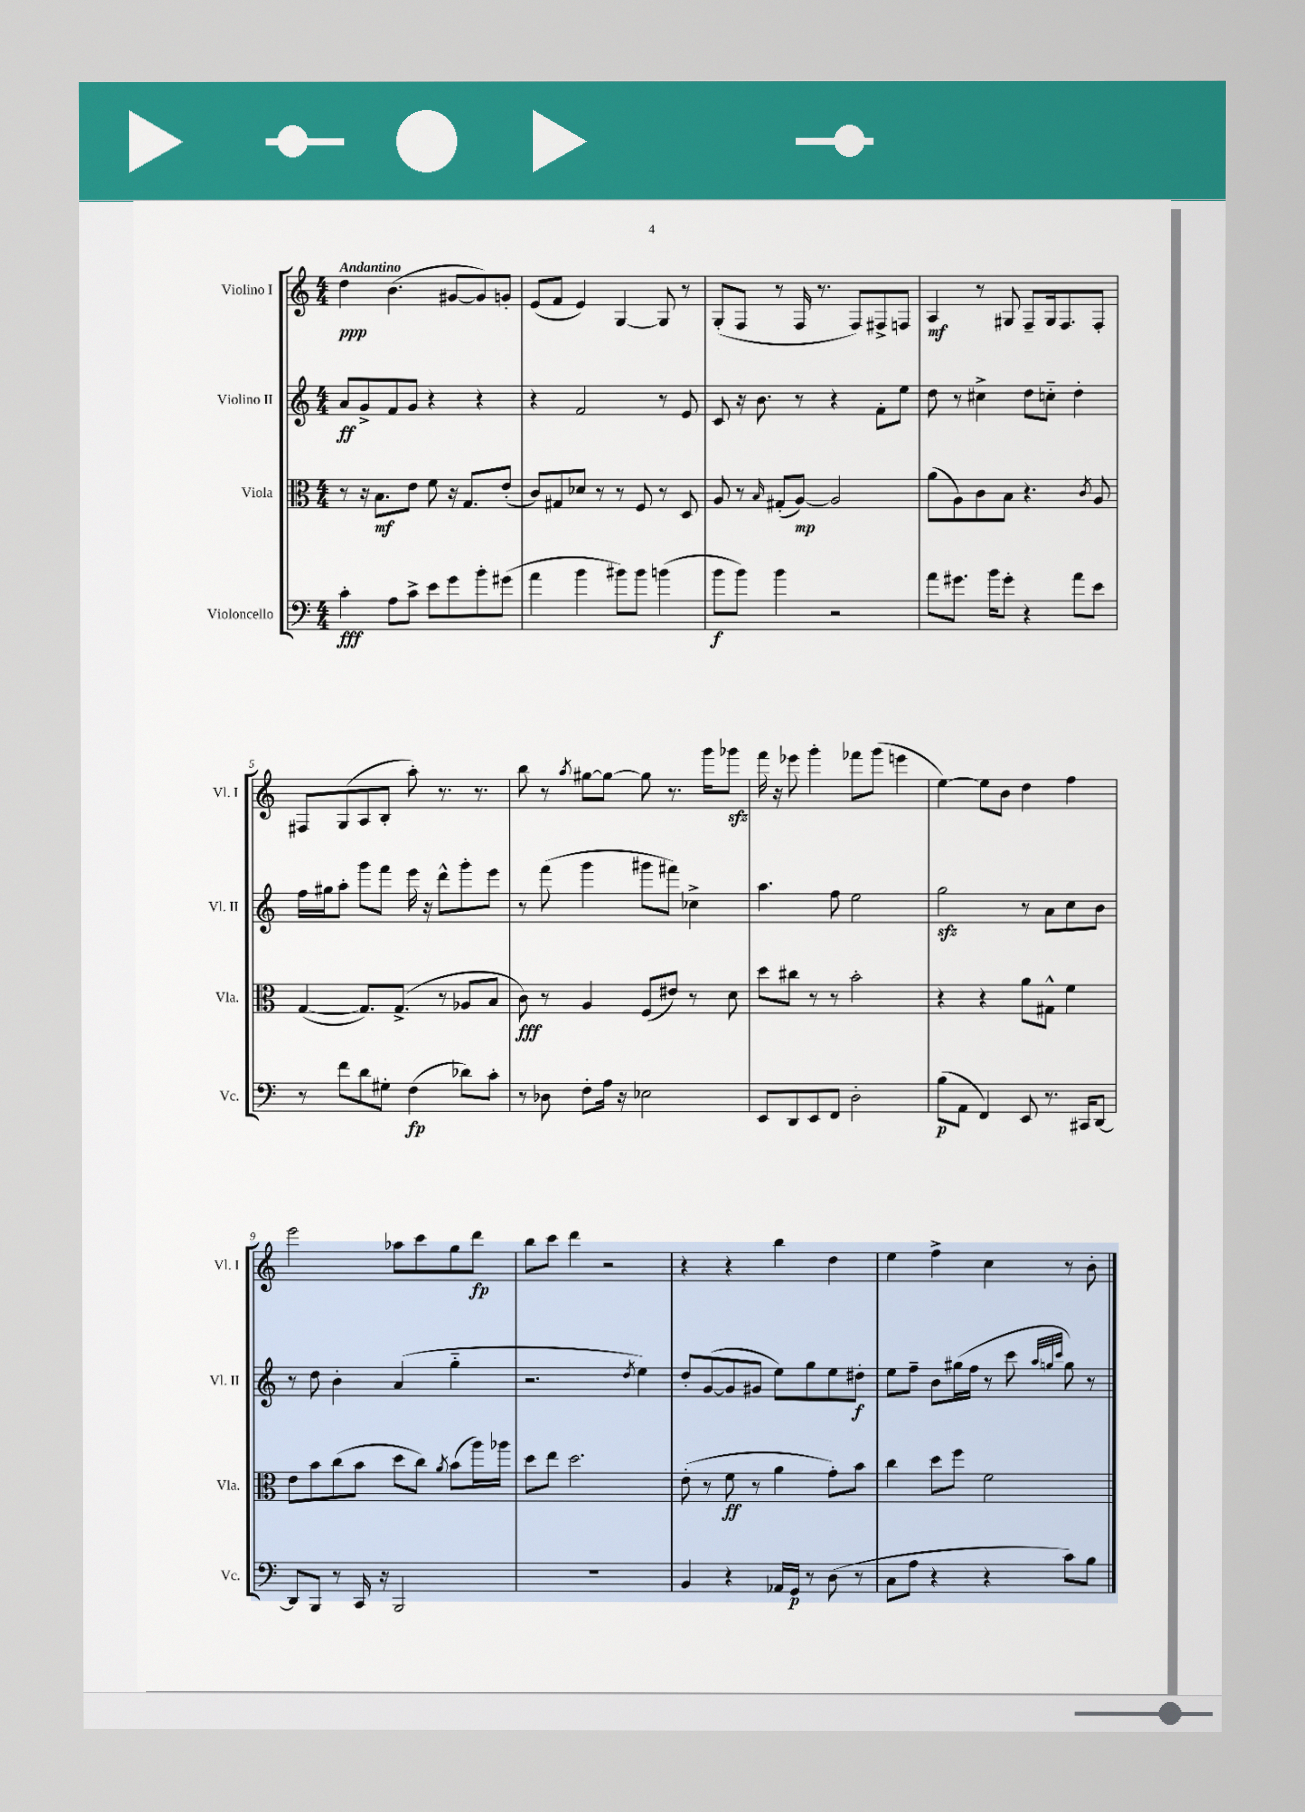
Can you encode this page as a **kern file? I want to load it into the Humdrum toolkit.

**kern	**kern	**kern	**kern
*staff4	*staff3	*staff2	*staff1
*clefF4	*clefC3	*clefG2	*clefG2
*k[]	*k[]	*k[]	*k[]
*M4/4	*M4/4	*M4/4	*M4/4
4c'	8r	8a	4dd
.	16r	8g^	.
.	8.B	.	.
8A	.	8f	(4.b
8c^	8e	8g	.
8e	8f	4r	.
8g	16r	.	[8g#
.	8.G	.	.
8b'	.	4r	8g#])
(8g#	(8e'	.	8g'
=	=	=	=
4a	8c)	4r	(8e
.	8G#	.	8f
4b	8d-	2f	4e)
.	8r	.	.
8b#)	8r	.	[4G
8b#	8F	.	.
(4b	8r	8r	8G]
.	8D	8e	8r
=	=	=	=
8b	8A	8c	(8G'
8b)	8r	16r	8F
.	.	8.b	.
.	16qqB	.	.
4b	(8G#'	.	8r
.	[8A)	8r	16F
.	.	.	8.r
2r	2A]	4r	.
.	.	.	8F)
.	.	8f'	8F#^
.	.	8ee	8F
=	=	=	=
8a	(8a	8dd	4A
8.g#	8A)	8r	.
.	8c	4cc#^	8r
16b	.	.	.
8g#'	8B	.	8G#
4r	4.r	8dd	8F~
.	.	8cc'~	16G#
.	.	.	8.F
8a	.	4dd'	.
.	8qc	.	.
8e	8A	.	8F'
=	=	=	=
8r	([4G	16ff	8F#
.	.	16gg#	.
8f	.	8aa'	(8G
8d	8.G])	8ggg	8A
8G#'	.	8fff	8B'
.	(8.G^	.	.
(4F	.	16eee	8aa')
.	.	16r	.
.	8r	8ddd^^	8.r
8d-)	8A-	8ggg'	.
.	.	.	8.r
8c'	8B	8eee	.
=	=	=	=
8r	8c)	8r	8bb
8D-	8r	(8fff	8r
.	.	.	8qaa
8F'	4A	4ggg	[8gg#
16A	.	.	8gg#_
16r	.	.	.
2E-	(8F	8ggg#	8gg#]
.	8e#)	8fff#)	8.r
.	8r	4cc-^	.
.	.	.	16ggg
.	8d	.	8ggg-
=	=	=	=
8EE	8dd	4.aa	16fff
.	.	.	16r
8DD	8cc#	.	8eee-
8EE	8r	.	4ggg'
8FF	8r	8ff	.
2D'	2b'	2ee	8fff-
.	.	.	(8ggg
.	.	.	4eee
=	=	=	=
(8B	4r	2gg	[4ee)
8AA	.	.	.
4FF)	4r	.	8ee]
.	.	.	8b
8EE	8a	8r	4dd
8.r	8G#^^	8a	.
.	4f	8cc	4ff
16CC#	.	.	.
[8DD	.	8b	.
=	=	=	=
8DD]	8e	8r	2eee
8BBB	8b	8dd	.
8r	(8cc	4b'	.
16CC	8b	.	.
16r	.	.	.
2BBB	8dd	(4a	8aa-
.	8cc)	.	8ccc
.	8qa	.	.
.	(8b	4gg'~	8gg
.	16aa)	.	8ddd
.	16aa-	.	.
=	=	=	=
1r	8dd	2.r	8bb
.	8ee	.	8ccc
.	2.dd	.	4ddd
.	.	.	2r
.	.	8qdd	.
.	.	4ee)	.
=	=	=	=
4BB	(8e'	8dd'	4r
.	8r	([8g	.
4r	8f	8g]	4r
.	8r	8g#	.
16AA-	4a	8ee)	4bb
16GG	.	.	.
8r	.	8gg	.
(8D	8g')	8ee	4dd
8r	8b	8dd#'	.
=	=	=	=
8C	4cc	8ee	4ee
8A	.	8ff~	.
4r	8dd	8b	4ff^
.	8ff	(16gg#	.
.	.	16ff	.
4r	2f	8r	4cc
.	.	8ccc	.
.	.	32qqaa	.
.	.	32qqgg	.
.	.	32qqccc	.
8c)	.	8gg)	8r
8B	.	8r	8b'
==	==	==	==
*-	*-	*-	*-
